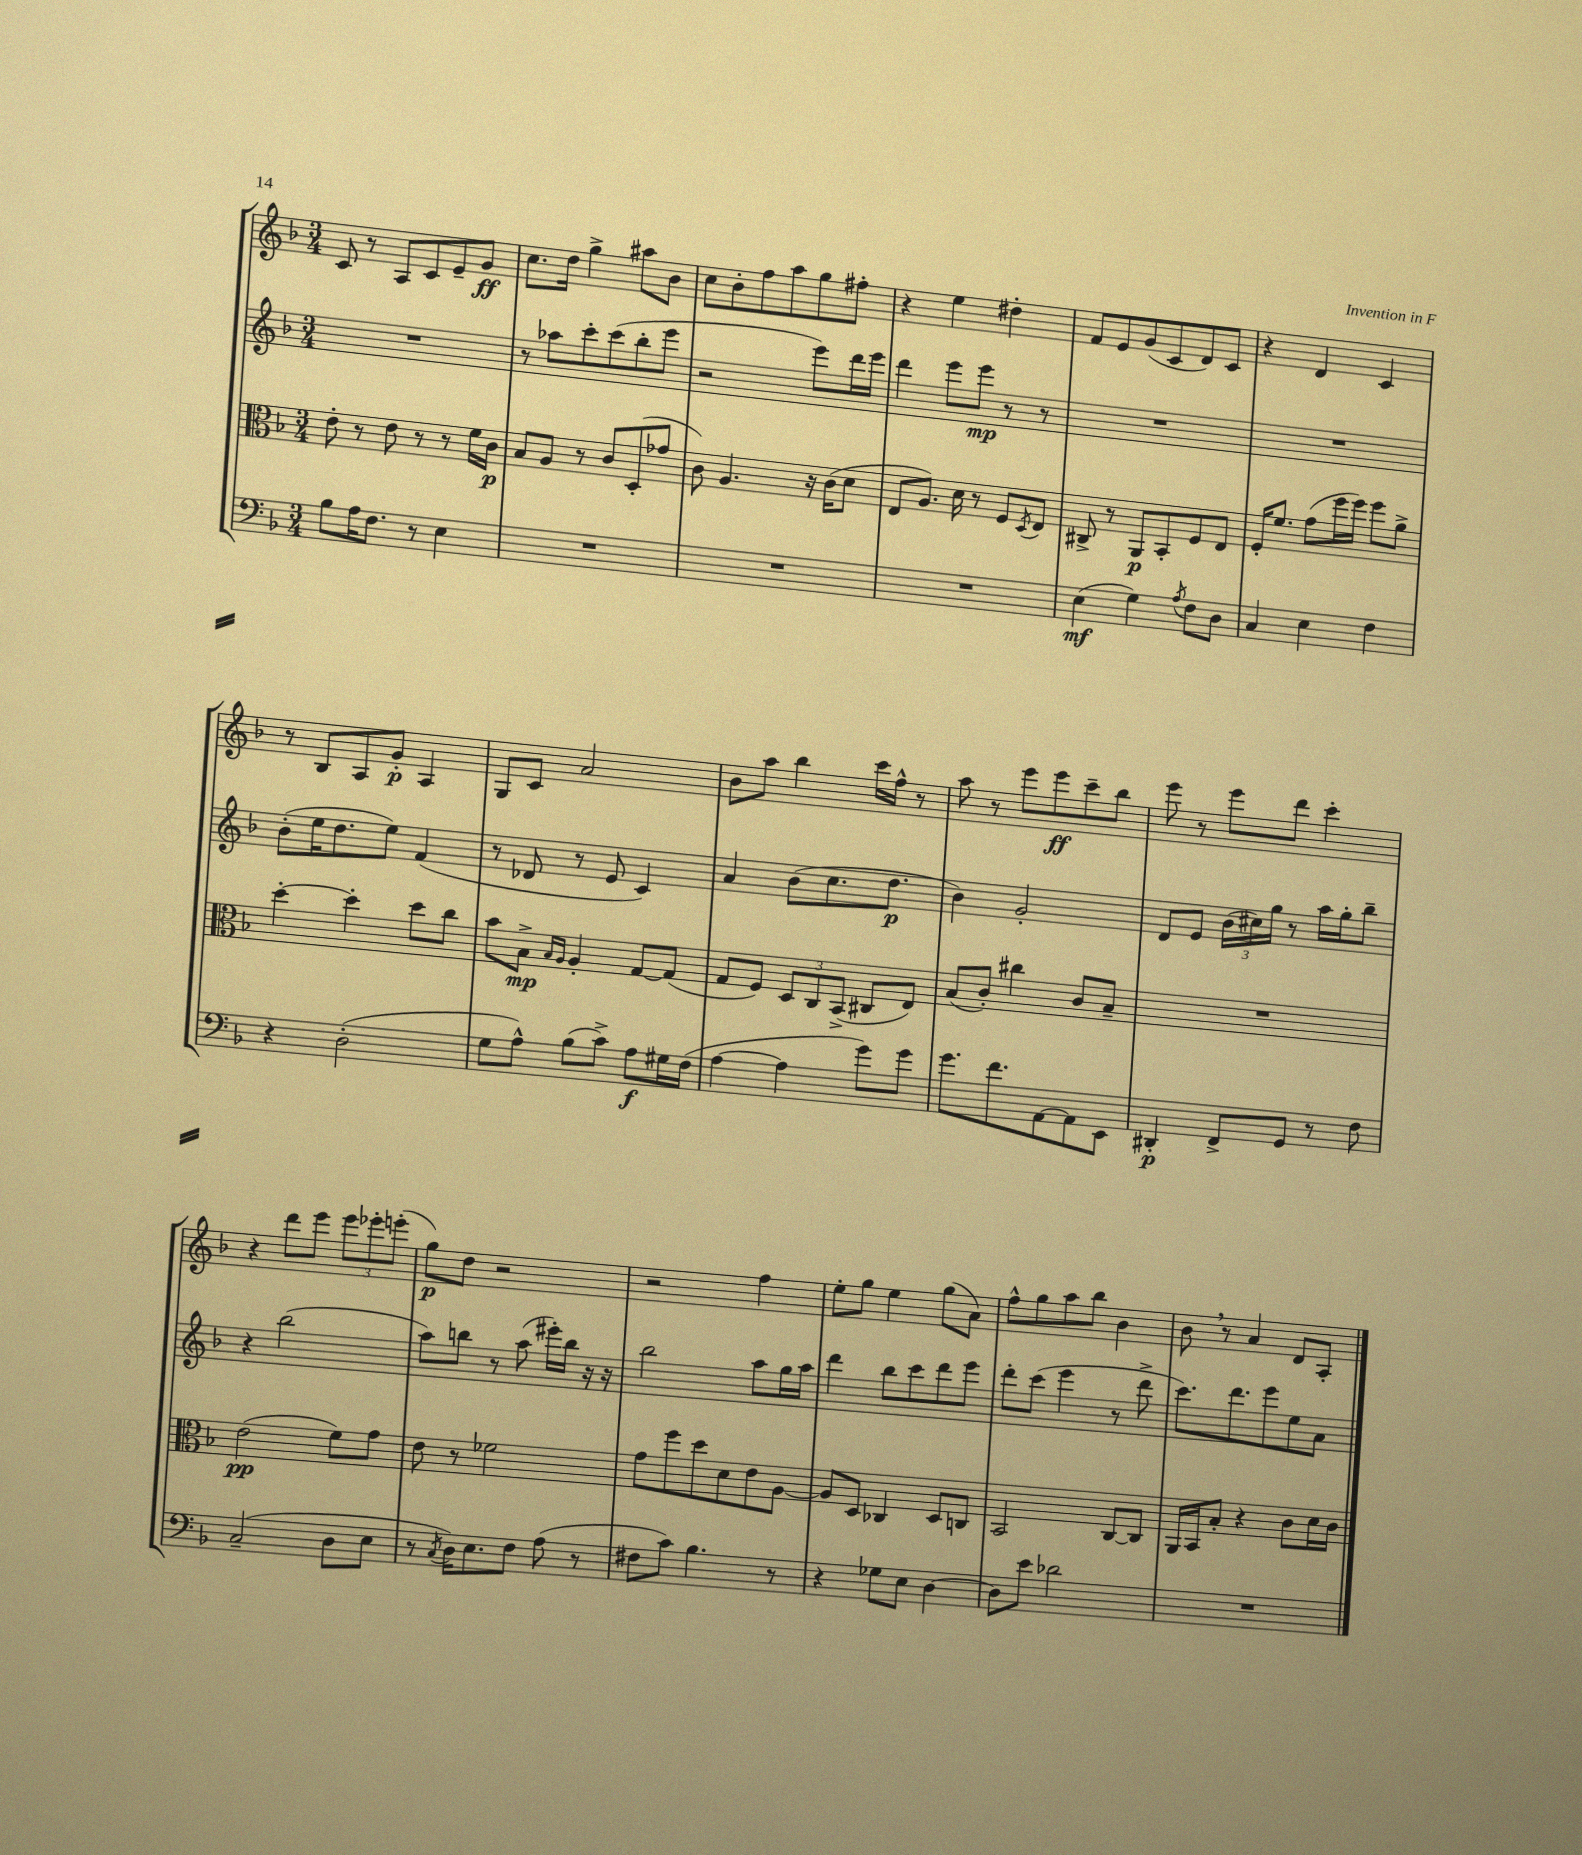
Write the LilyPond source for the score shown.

<<
\new StaffGroup <<
\new Staff = "s0" {
    \clef treble \key f \major \numericTimeSignature \time 3/4
    c'8 r8 a8 c'8 e'8-- g'8\ff |
    c''8. d''16 g''4-> ais''8 bes'8 |
    c''8 bes'8-. f''8 a''8 g''8 fis''8-. |
    r4 e''4 dis''4-. |
    f'8 e'8 g'8( c'8 d'8) c'8 |
    r4 d'4 c'4 |
    r8 bes8 a8 g'8-.\p a4 |
    g8 c'8 a'2 |
    bes'8 a''8 bes''4 c'''16 f''16-^ r8 |
    a''8 r8 e'''8 e'''8\ff c'''8-- bes''8 |
    e'''8 r8 e'''8 d'''8 c'''4-. |
    r4 d'''8 e'''8 \tuplet 3/2 { e'''8 ees'''8-. e'''8-.( } |
    g''8\p) d''8 r2 |
    r2 f''4 |
    e''8-. g''8 e''4 g''8( a'8) |
    f''8-^ g''8 a''8 bes''8 bes'4 |
    bes'8 \breathe r8 a'4 d'8 a8-. \bar "|." |
}
\new Staff = "s1" {
    \clef treble \key f \major \numericTimeSignature \time 3/4
    R2. |
    r8 aes''8 c'''8-. c'''8( bes''8-. e'''8 |
    r2 e'''8) d'''16 e'''16 |
    d'''4 e'''8 e'''8\mp r8 r8 |
    R2. |
    R2. |
    bes'8-.( e''16 d''8. e''8) f'4( |
    r8 des'8 r8 e'8 c'4) |
    a'4 bes'8( c''8. d''8.\p |
    bes'4) g'2-. |
    d'8 e'8 \tuplet 3/2 { bes'16( cis''16) g''16 } r8 a''16 g''16-. bes''8-- |
    r4 bes''2( |
    a''8) b''8 r8 a''8( eis'''16-.) b''16 r16 r16 |
    bes''2 a''8 g''16 a''16 |
    d'''4 bes''8 c'''8 d'''8 e'''8 |
    d'''8-. c'''8( e'''4 r8 d'''8-> |
    c'''8.) d'''8. e'''8 e''8 a'8 \bar "|." |
}
\new Staff = "s2" {
    \clef alto \key f \major \numericTimeSignature \time 3/4
    e'8-. r8 e'8 r8 r8 f'16 c'16\p |
    bes8 a8 r8 c'8 d8-.( ges'8 |
    c'8) a4. r16 c'16( d'8 |
    e8 a8.) d'16 r8 f8 \acciaccatura { d8 } e8 |
    cis8-> r8 a,8\p bes,8-. f8 e8 |
    f16-. f'8. g'8( f''16 f''16) f''8 a'8-> |
    d''4~-. d''4-. d''8 c''8 |
    bes'8 bes8->\mp \grace { bes16 a16 } a4-. g8~ g8( |
    g8 f8) \tuplet 3/2 { d8 c8 bes,8->( } cis8 e8) |
    bes8( c'8-.) cis''4 c'8 bes8-- |
    R2. |
    e'2\pp( f'8) g'8 |
    e'8 r8 fes'2 |
    g'8 f''8 d''8 d'8 e'8 a8~ |
    a8 d8 ces4 d8 c8 |
    bes,2 c8~ c8 |
    a,16 bes,16 bes8-. r4 c'8 d'16 c'16 \bar "|." |
}
\new Staff = "s3" {
    \clef bass \key f \major \numericTimeSignature \time 3/4
    bes8 a16 f8. r8 e4 |
    R2. |
    R2. |
    R2. |
    e4\mf( g4) \acciaccatura { a8 } f8 d8 |
    c4 e4 f4 |
    r4 d2-.( |
    g8 a8-^) bes8( c'8->) a8\f gis16 f16( |
    a4~ a4 g'8) g'8 |
    g'8. f'8. a,8~ a,8 e,8 |
    dis,4-.\p f,8-> g,8 r8 f8 |
    c2--( d8 e8 |
    r8 \acciaccatura { c8 } d16) e8. f8 a8( r8 |
    fis8 c'8) bes4. r8 |
    r4 ges8 e8 d4~ |
    d8 e'8 des'2 |
    R2. \bar "|." |
}
>>
>>
\layout { \context { \Score \remove "Bar_number_engraver" } }
